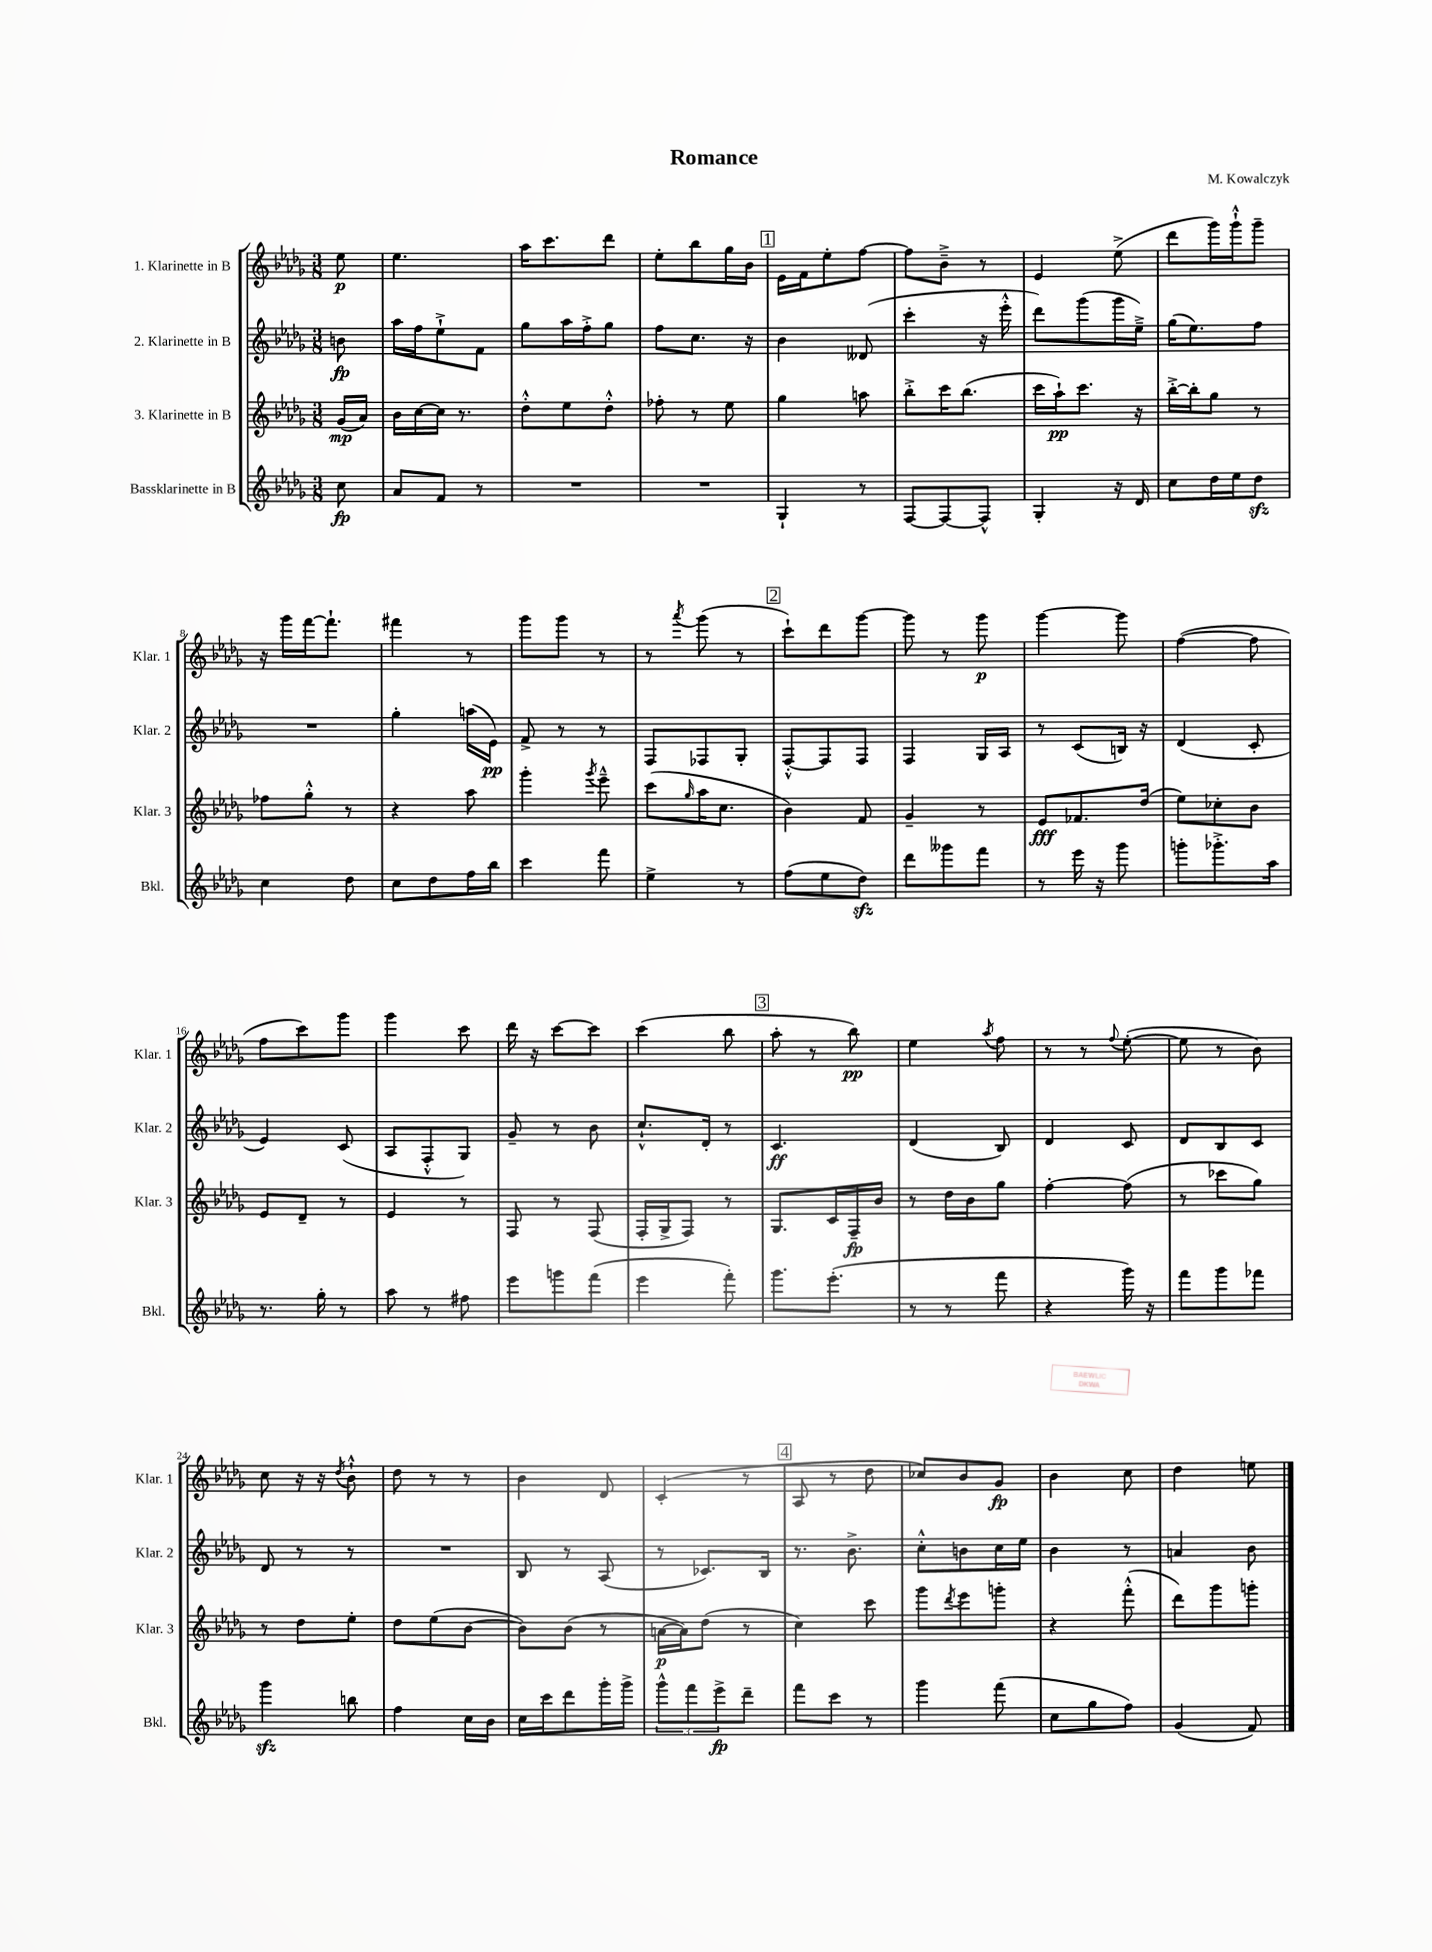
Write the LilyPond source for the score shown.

\header { title = "Romance" composer = "M. Kowalczyk" }
<<
\new StaffGroup <<
\new Staff = "s0" \with { instrumentName = "1. Klarinette in B" shortInstrumentName = "Klar. 1" } {
    \clef treble \key des \major \numericTimeSignature \time 3/8 \partial 8
    ees''8\p |
    ees''4. |
    aes''16 c'''8. des'''8 |
    ees''8-. bes''8 ges''16 bes'16 |
    \mark \markup { \box "1" } ees'16 f'16 ees''8-. f''8~ |
    f''8 bes'8---> r8 |
    ees'4 ees''8->( |
    des'''8 ges'''16) ges'''16-!-^ ges'''8-- |
    r16 ges'''16 f'''16~ f'''8.-! |
    fis'''4 r8 |
    ges'''8 ges'''8 r8 |
    r8 \acciaccatura { aes'''8 } ges'''8( r8 |
    \mark \markup { \box "2" } c'''8-!) des'''8 ges'''8~ |
    ges'''8 r8 ges'''8\p |
    ges'''4~ ges'''8 |
    f''4~( f''8 |
    f''8 c'''8) ges'''8 |
    ges'''4 c'''8 |
    des'''16 r16 c'''8~ c'''8 |
    c'''4( bes''8 |
    \mark \markup { \box "3" } aes''8-. r8 bes''8\pp) |
    ees''4 \acciaccatura { aes''8 } f''8 |
    r8 r8 \appoggiatura { f''8 } ees''8~-.( |
    ees''8 r8 bes'8) |
    c''8 r16 r16 \acciaccatura { des''8 } bes'8-!-^ |
    des''8 r8 r8 |
    bes'4 des'8 |
    c'4-.( r8 |
    \mark \markup { \box "4" } aes8 r8 des''8 |
    ces''8) bes'8 ges'8\fp |
    bes'4 c''8 |
    des''4 e''8 \bar "|." |
}
\new Staff = "s1" \with { instrumentName = "2. Klarinette in B" shortInstrumentName = "Klar. 2" } {
    \clef treble \key des \major \numericTimeSignature \time 3/8 \partial 8
    b'8\fp |
    aes''16 f''16 ees''8-!-> f'8 |
    ges''8 aes''16 f''16-.-> ges''8 |
    f''8 c''8. r16 |
    \mark \markup { \box "1" } bes'4 deses'8( |
    c'''4-. r16 ees'''16-.-^ |
    des'''8) ges'''8( ges'''16 ees''16--->) |
    ges''16( ees''8.) f''8 |
    R4. |
    ges''4-. a''16( ees'16\pp) |
    f'8-> r8 r8 |
    f8 fes8 ges8-. |
    \mark \markup { \box "2" } f8~-.-^ f8 f8 |
    f4 ges16 aes16 |
    r8 c'8( b16) r16 |
    des'4( c'8-. |
    ees'4) c'8( |
    aes8 f8-.-^ ges8) |
    ges'8-- r8 bes'8 |
    c''8.-!-^ des'16-. r8 |
    \mark \markup { \box "3" } c'4.\ff |
    des'4( bes8) |
    des'4 c'8 |
    des'8 bes8 c'8 |
    des'8 r8 r8 |
    R4. |
    bes8 r8 aes8( |
    r8 ces'8.) bes16 |
    \mark \markup { \box "4" } r8. bes'8.-> |
    c''8-.-^ b'8 c''16 ees''16 |
    bes'4 r8 |
    a'4 bes'8 \bar "|." |
}
\new Staff = "s2" \with { instrumentName = "3. Klarinette in B" shortInstrumentName = "Klar. 3" } {
    \clef treble \key des \major \numericTimeSignature \time 3/8 \partial 8
    ges'16\mp( aes'16) |
    bes'16 c''16~ c''16 r8. |
    des''8-.-^ ees''8 des''8-.-^ |
    fes''8-. r8 ees''8 |
    \mark \markup { \box "1" } ges''4 a''8 |
    bes''8-.-> c'''16 bes''8.( |
    c'''16 aes''16-!\pp) c'''8. r16 |
    bes''16~-.-> bes''16-. ges''8 r8 |
    fes''8 ges''8-.-^ r8 |
    r4 aes''8 |
    ges'''4-. \acciaccatura { ges'''8 } ees'''8---^ |
    c'''8( \grace { ges''16 } aes''16 c''8. |
    \mark \markup { \box "2" } bes'4) f'8 |
    ges'4-- r8 |
    ees'8\fff fes'8. des''16( |
    ees''8) ces''8-. bes'8 |
    ees'8 des'8-- r8 |
    ees'4 r8 |
    f8 r8 f8( |
    f16-. ges16-> f8) r8 |
    \mark \markup { \box "3" } ges8. c'16 f16--\fp bes'16 |
    r8 des''16 bes'16 ges''8 |
    f''4~-. f''8( |
    r8 ces'''8 ges''8) |
    r8 des''8 ees''8-. |
    des''8 ees''8( bes'8~ |
    bes'8) bes'8( r8 |
    a'16~\p a'16) des''8( r8 |
    \mark \markup { \box "4" } c''4) c'''8 |
    ges'''8 \acciaccatura { des'''8 } ees'''8 g'''8-. |
    r4 f'''8-.-^( |
    des'''8) ges'''8 g'''8-. \bar "|." |
}
\new Staff = "s3" \with { instrumentName = "Bassklarinette in B" shortInstrumentName = "Bkl." } {
    \clef treble \key des \major \numericTimeSignature \time 3/8 \partial 8
    c''8\fp |
    aes'8 f'8 r8 |
    R4. |
    R4. |
    \mark \markup { \box "1" } ges4-! r8 |
    f8~ f8~ f8-^ |
    ges4-. r16 des'16 |
    c''8 des''16 ees''16 des''8\sfz |
    c''4 des''8 |
    c''8 des''8 f''16 bes''16 |
    c'''4 f'''8 |
    ees''4-> r8 |
    \mark \markup { \box "2" } f''8( ees''8 des''8\sfz) |
    des'''8 geses'''8 f'''8 |
    r8 ees'''16 r16 ges'''8 |
    g'''8-. ges'''8.-.-> aes''16 |
    r8. ges''16-. r8 |
    aes''8 r8 fis''8 |
    ees'''8 g'''8 f'''8( |
    ees'''4 f'''8-.) |
    \mark \markup { \box "3" } ges'''8. ees'''8.-.( |
    r8 r8 f'''8 |
    r4 ges'''16) r16 |
    f'''8 ges'''8 fes'''8 |
    ges'''4\sfz b''8 |
    f''4 c''16 bes'16 |
    c''16 c'''16 des'''8 ges'''16-. ges'''16-> |
    \tuplet 3/2 { ges'''8-^ f'''8 ees'''8->\fp } des'''8-- |
    \mark \markup { \box "4" } f'''8 c'''8 r8 |
    ges'''4 f'''8( |
    c''8 ges''8 f''8) |
    ges'4( f'8) \bar "|." |
}
>>
>>
